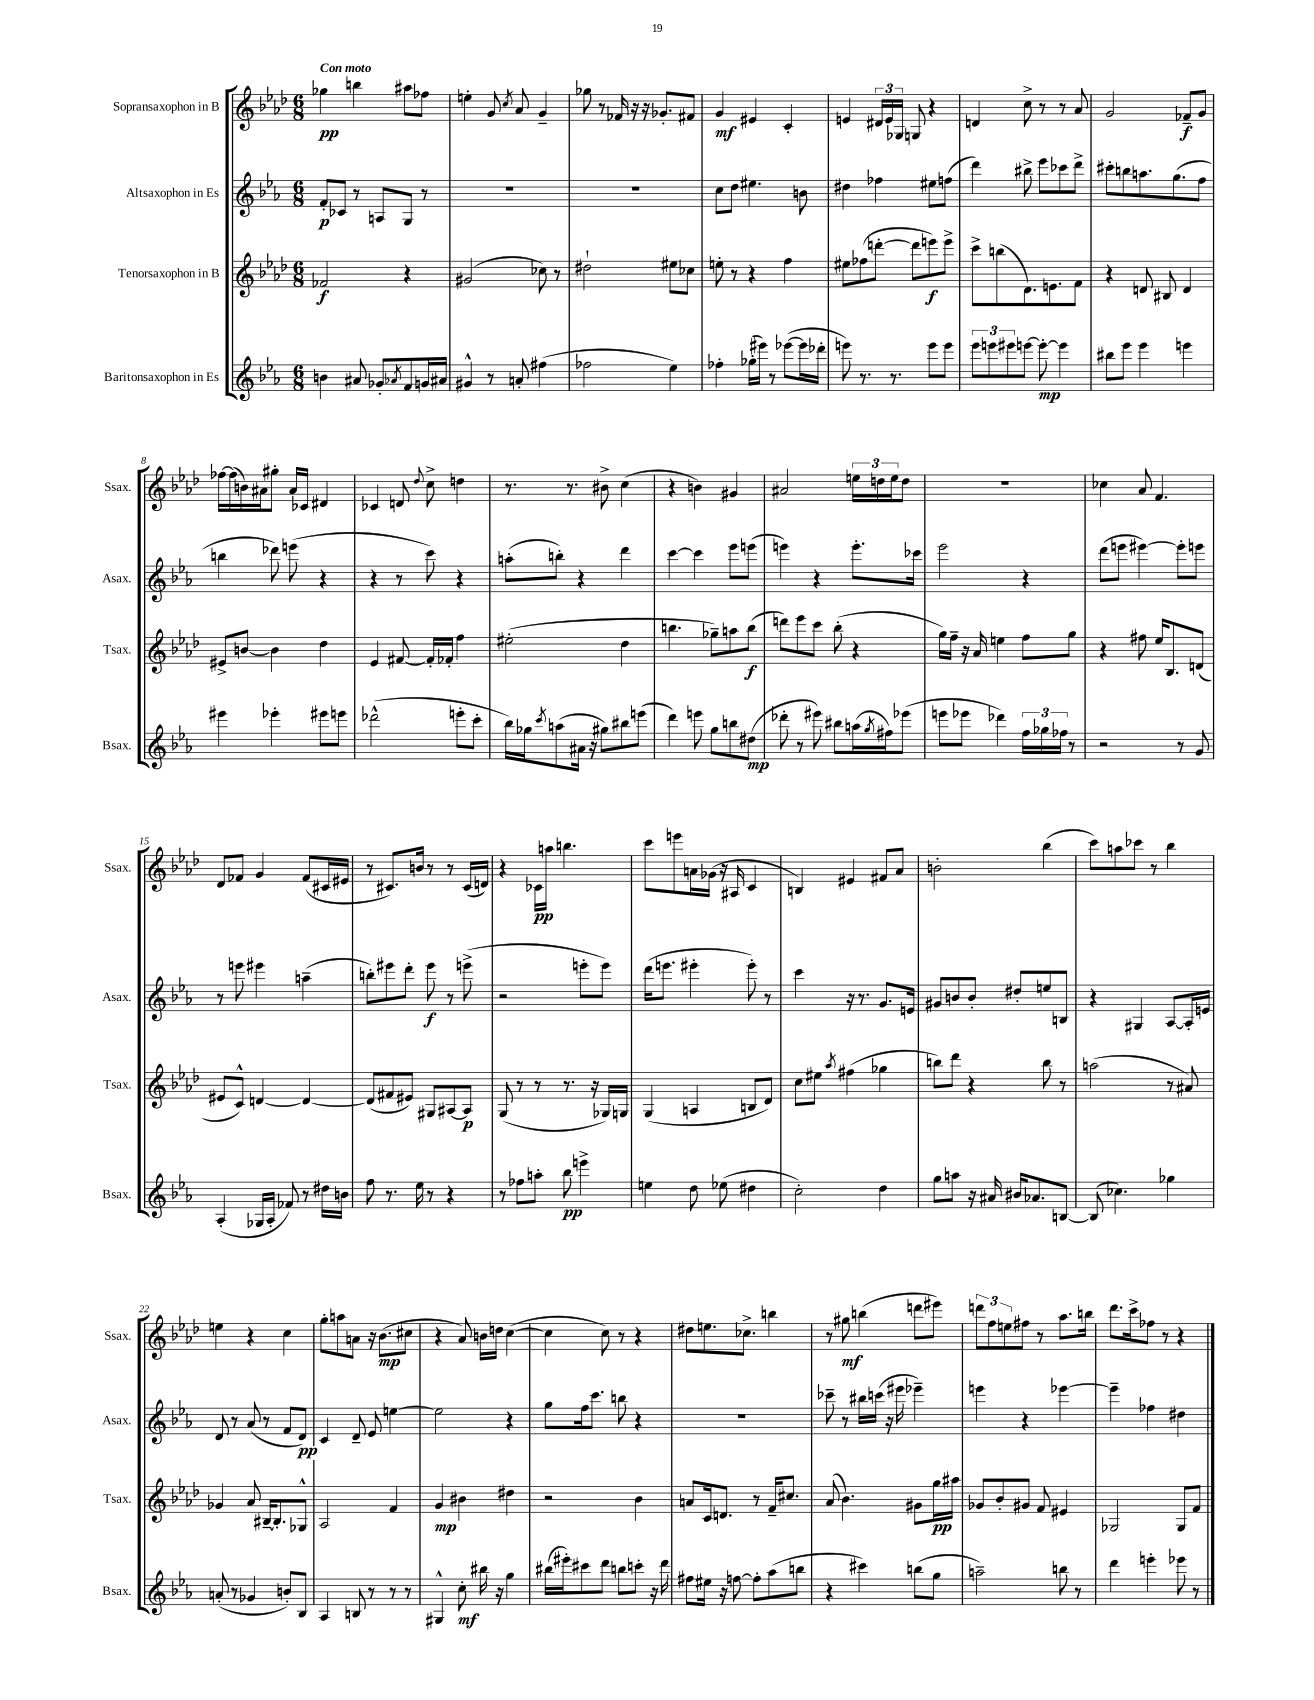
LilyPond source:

<<
\new StaffGroup <<
\new Staff = "s0" \with { instrumentName = "Sopransaxophon in B" shortInstrumentName = "Ssax." } {
    \clef treble \key aes \major \numericTimeSignature \time 6/8 \tempo "Con moto"
    ges''4\pp b''4 ais''8 fes''8 |
    e''4-. g'8 \acciaccatura { c''8 } aes'8 g'4-- |
    ges''8 r8 fes'16 r16 r16 ges'8.-. fis'8 |
    g'4\mf eis'4 c'4-. |
    e'4 \tuplet 3/2 { dis'16 e'16 ges16 } g8 r4 |
    d'4 c''8-> r8 r8 aes'8 |
    g'2 fes'8--\f g'8 |
    fes''16~ fes''16( b'16) ais'16 gis''8-. ais'16 ces'16 dis'4 |
    ces'4 d'8 \appoggiatura { des''8 } c''8-> d''4 |
    r8. r8. bis'8-> c''4( |
    r4 b'4) gis'4 |
    ais'2 \tuplet 3/2 { e''16 d''16 e''16 } d''8 |
    R2. |
    ces''4 aes'8 f'4. |
    des'8 fes'8 g'4 fes'8( cis'16 eis'16 |
    r8 cis'8.) b'16 r8 r8 cis'16( d'16) |
    r4 ces'16\pp a''16 b''4. |
    c'''8 e'''8 a'16 ges'16( r16 ais16 c'4 |
    b4) eis'4 fis'8 aes'8 |
    b'2-. bes''4( |
    c'''8) a''8 ces'''8 r8 bes''4 |
    e''4 r4 c''4 |
    g''8-. a''8 a'8 r16 bes'8.\mp( cis''8 |
    r4 aes'8) b'16 d''16 c''4~( |
    c''4 c''8) r8 r4 |
    dis''8 e''8. ces''8.-> b''4 |
    r8 gis''8\mf b''4( d'''8 eis'''8) |
    \tuplet 3/2 { d'''8 f''8 e''8 } fis''8 r8 aes''8. b''16 |
    des'''8. c'''16-> fes''8 r8 r4 \bar "|." |
}
\new Staff = "s1" \with { instrumentName = "Altsaxophon in Es" shortInstrumentName = "Asax." } {
    \clef treble \key ees \major \numericTimeSignature \time 6/8
    f'8-.\p ces'8 r8 a8 g8 r8 |
    R2. |
    R2. |
    c''8 d''8 eis''4. b'8 |
    dis''4 fes''4 eis''8 f''8( |
    d'''4) bis''8-> ees'''8 ces'''8 d'''8-> |
    cis'''8-. b''8 a''8. g''8.( f''8 |
    b''4 des'''8) e'''8( r4 |
    r4 r8 c'''8) r4 |
    a''8-.( b''8-.) r4 d'''4 |
    c'''4~ c'''4 ees'''8 e'''8( |
    e'''4) r4 e'''8.-. ces'''16 |
    ees'''2 r4 |
    d'''8( e'''8 eis'''4~) eis'''8-. e'''8 |
    r8 e'''8 eis'''4 a''4--( |
    b''8-.) eis'''8 d'''8-. eis'''8\f r8 e'''8->( |
    r2 e'''8-. e'''8) |
    d'''16( e'''8. eis'''4-. eis'''8-.) r8 |
    c'''4 r16 r8. g'8. e'16 |
    gis'8 b'8 b'8-. dis''8-. e''8 b8 |
    r4 gis4 aes8~ aes16-. e'16 |
    d'8 r8 aes'8( r8 f'8 d'8\pp) |
    c'4 d'8-- ees'8 e''4~ |
    e''2 r4 |
    g''8 f''16 c'''8. b''8 r4 |
    R2. |
    ces'''8-- r8 bis''16 c'''16( r16 eis'''16 ees'''4--) |
    e'''4 r4 ees'''4~ |
    ees'''4-- fes''4 dis''4 \bar "|." |
}
\new Staff = "s2" \with { instrumentName = "Tenorsaxophon in B" shortInstrumentName = "Tsax." } {
    \clef treble \key aes \major \numericTimeSignature \time 6/8
    fes'2\f r4 |
    gis'2( ces''8) r8 |
    dis''2-! eis''8 ces''8 |
    e''8-. r8 r4 f''4 |
    eis''8 fes''8( d'''8~-. d'''8 e'''8\f) e'''8-> |
    c'''8-> b''8( des'8.) e'8. f'8 |
    r4 d'8 bis8 d'4 |
    eis'8-> b'8~ b'4 des''4 |
    ees'4 fis'8~ fis'16-. fes'16-. f''4 |
    eis''2-.( des''4 |
    b''4. ges''8--) a''8 b''8\f( |
    d'''8) ees'''8 c'''8 bes''8-.( r4 |
    g''16) f''16-- r16 aes'16 e''4 f''8 g''8 |
    r4 fis''8 ees''16 bes8. d'8( |
    eis'8 c'8-^) d'4~ d'4~ |
    d'8( fis'8 eis'8) gis8 ais8~ ais8\p |
    g8( r8 r8 r8. r16 ges16) g16 |
    g4( a4 b8 des'8) |
    c''8 eis''8 \acciaccatura { aes''8 } fis''4( ges''4 |
    b''8) des'''8 r4 b''8 r8 |
    a''2( r8 ais'8) |
    ges'4 aes'8 bis16~-- bis8.-. ges8-^ |
    aes2 f'4 |
    g'4\mp bis'4 dis''4 |
    r2 bes'4 |
    a'8 c'16 d'8. r8 f'16-- cis''8. |
    aes'8( bes'4.) gis'8 g''16\pp ais''16 |
    ges'8 bes'8-. gis'8 f'8 eis'4 |
    ges2 ges8 f'8 \bar "|." |
}
\new Staff = "s3" \with { instrumentName = "Baritonsaxophon in Es" shortInstrumentName = "Bsax." } {
    \clef treble \key ees \major \numericTimeSignature \time 6/8
    b'4 ais'8 ges'8-. \acciaccatura { aes'8 } f'8 g'16 ais'16 |
    gis'4-^ r8 a'8-. fis''4( |
    fes''2 ees''4) |
    fes''4-. ges''16-.( eis'''16) r8 ees'''8~( ees'''16 des'''16-. |
    e'''8) r8. r8. e'''8 e'''8 |
    \tuplet 3/2 { ees'''8 e'''8 eis'''8 } e'''8~ e'''8~-.\mp e'''4 |
    bis''8 ees'''8 ees'''4 e'''4 |
    eis'''4 ees'''4-. eis'''8 e'''8 |
    des'''2-^( e'''8-. c'''8-. |
    bes''16) ges''16 \acciaccatura { c'''8 } a''8( ais'16 r16 gis''8) bis''8 e'''8( |
    d'''4) e'''8 g''8 b''8 dis''8\mp( |
    des'''8-. r8 eis'''8) bis''8 a''16( \acciaccatura { g''8 } fis''16) ees'''8( |
    e'''8 ees'''8 des'''4) \tuplet 3/2 { f''16 ges''16 fes''16 } r8 |
    r2 r8 g'8 |
    aes4-.( ges16 aes16-. fes'8) r8 dis''16 b'16 |
    f''8 r8. ees''16 r8 r4 |
    r8 fes''8 a''8-. bes''8\pp e'''4-> |
    e''4 d''8 ees''8( dis''4 |
    c''2-.) d''4 |
    g''8 a''8 r16 ais'16 bis'16 aes'8. b8~ |
    b8( ces''4.) ges''4 |
    a'8-.( r8 ges'4 b'8-.) bes8 |
    aes4 b8 r8 r8 r8 |
    gis4-^ c''8-.\mf bis''16 r16 g''4 |
    bis''16( eis'''16-.) cis'''8 d'''8 b''8 c'''8-. r16 d'''16 |
    fis''8 eis''16 r16 f''8~ f''8-. aes''8( b''8 |
    r4 cis'''4) b''8( g''8 |
    a''2--) b''8 r8 |
    d'''4 e'''4-. ees'''8 r8 \bar "|." |
}
>>
>>
